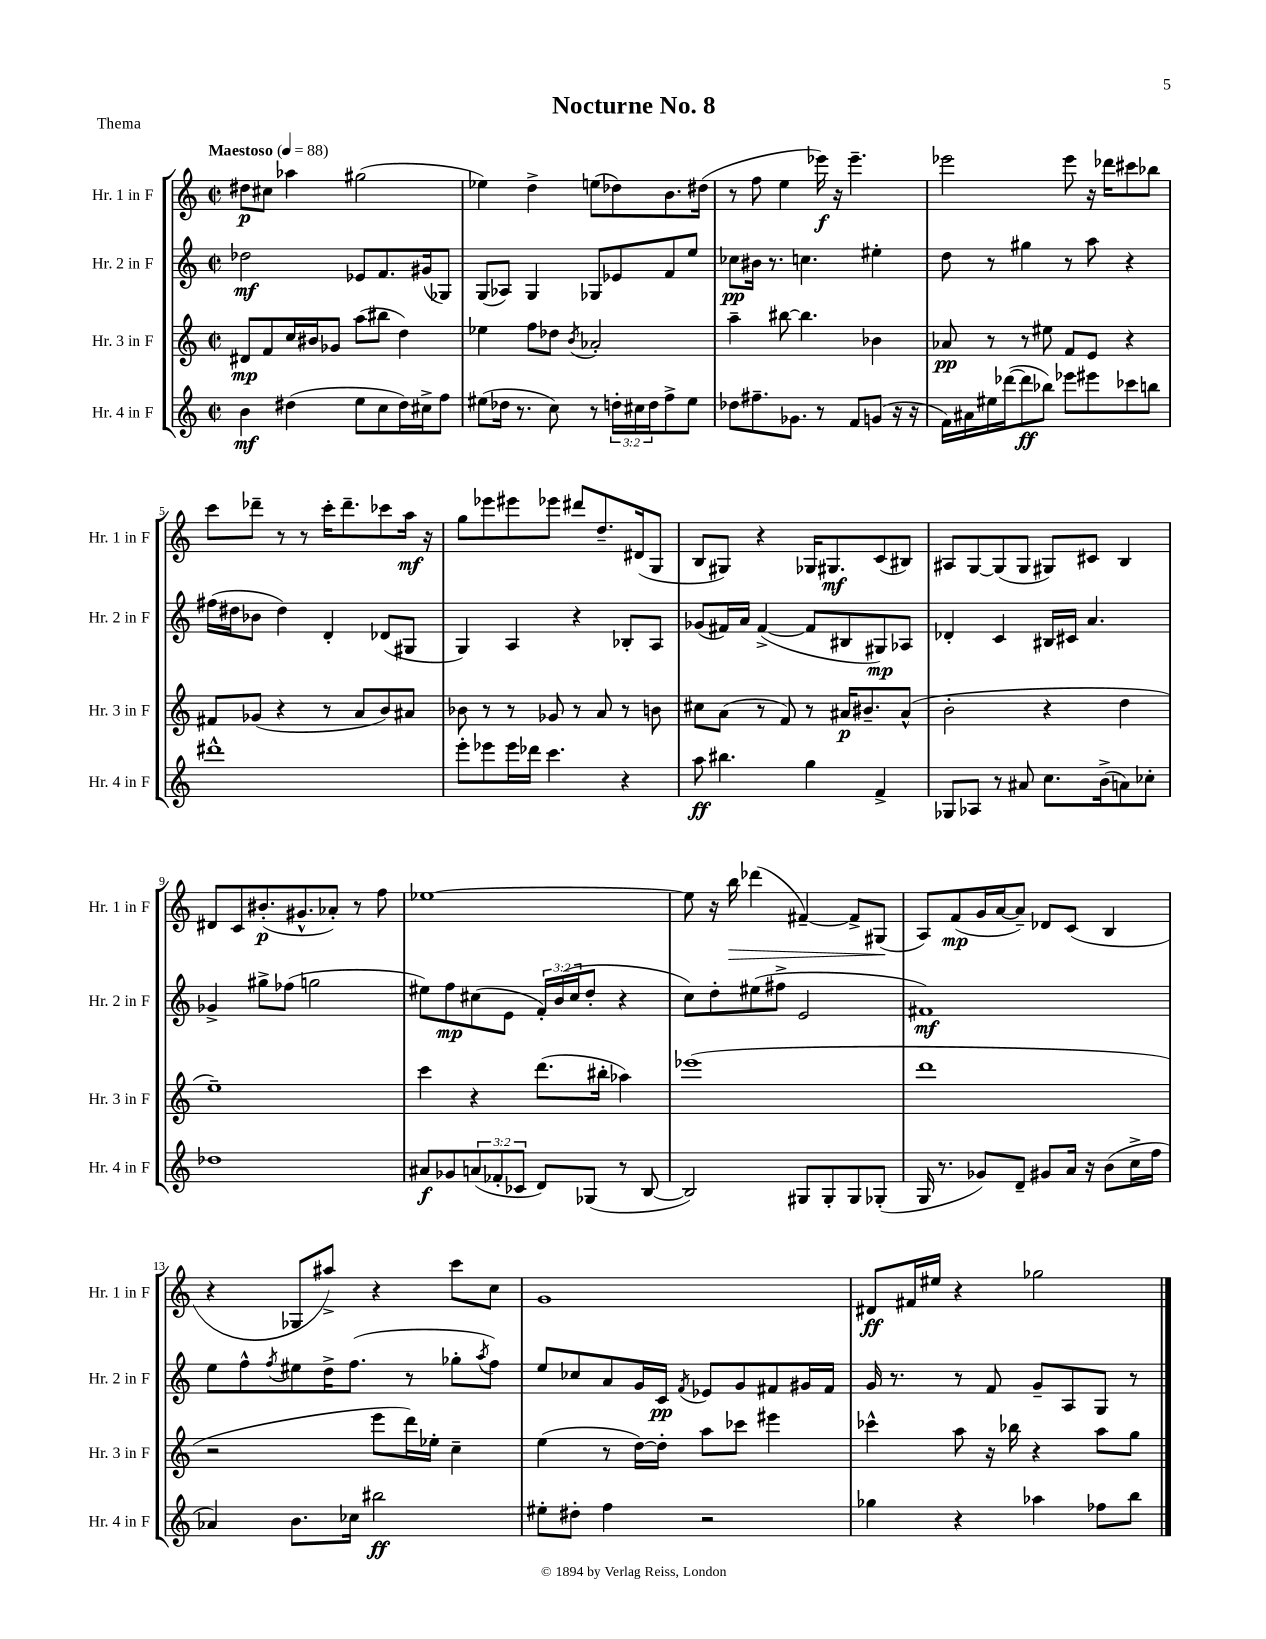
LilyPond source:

\header { title = "Nocturne No. 8" piece = "Thema" }
<<
\new StaffGroup <<
\new Staff = "s0" \with { instrumentName = "Hr. 1 in F" shortInstrumentName = "Hr. 1 in F" } {
    \clef treble \key c \major \defaultTimeSignature \time 2/2 \tempo "Maestoso" 4 = 88
    dis''8\p cis''8 aes''4 gis''2( |
    ees''4) d''4-> e''8( des''8) b'8. dis''16( |
    r8 f''8 e''4 ees'''16\f) r16 ees'''4.-- |
    ees'''2 ees'''8 r16 des'''16 cis'''8 bes''8 |
    c'''8 des'''8-- r8 r8 c'''16-. des'''8.-- ces'''8 a''16\mf r16 |
    g''8 ees'''8 eis'''8 ees'''8 dis'''8 d''8.-- dis'16( g8 |
    b8 gis8) r4 ges16 gis8.\mf c'8( bis8) |
    ais8 g8~ g8( g8 gis8) cis'8 b4 |
    dis'8 c'8 bis'8.-.\p( gis'8.-^ aes'8-.) r8 f''8 |
    ees''1~ |
    ees''8 r16 b''16\> des'''4( fis'4~--) fis'8-> gis8\!( |
    a8) f'8\mp( g'16 a'16~ a'8--) des'8 c'8( b4 |
    r4 ges8 ais''8->) r4 c'''8 c''8 |
    g'1 |
    dis'8\ff fis'16 eis''16 r4 ges''2 \bar "|." |
}
\new Staff = "s1" \with { instrumentName = "Hr. 2 in F" shortInstrumentName = "Hr. 2 in F" } {
    \clef treble \key c \major \defaultTimeSignature \time 2/2 \override Staff.TupletNumber.text = #tuplet-number::calc-fraction-text
    des''2\mf ees'8 f'8. gis'16( ges8) |
    g8( aes8) g4 ges8 ees'8 f'8 e''8 |
    ces''8\pp bis'16 r8. c''4. eis''4-. |
    d''8 r8 gis''4 r8 a''8 r4 |
    fis''16( dis''16 bes'8 dis''4) d'4-. des'8( gis8 |
    g4) a4 r4 bes8-. a8 |
    ges'8( fis'16) a'16 fis'4~->( fis'8 bis8 gis8\mp) aes8 |
    des'4-. c'4 bis16 cis'16 a'4. |
    ges'4-> gis''8-> fes''8( g''2 |
    eis''8) f''8\mp cis''8( e'8 \tuplet 3/2 { f'16-.) b'16( cis''16 } d''8-. r4 |
    c''8) d''8-. eis''8( fis''8-> e'2 |
    fis'1\mf) |
    e''8 f''8-^ \acciaccatura { f''8 } eis''8 d''16-> f''8.( r8 ges''8-. \acciaccatura { a''8 } f''8) |
    e''8 ces''8 a'8 g'16 c'16\pp \acciaccatura { f'8 } ees'8 g'8 fis'8 gis'16 fis'16 |
    g'16 r8. r8 f'8 g'8-- a8 g8 r8 \bar "|." |
}
\new Staff = "s2" \with { instrumentName = "Hr. 3 in F" shortInstrumentName = "Hr. 3 in F" } {
    \clef treble \key c \major \defaultTimeSignature \time 2/2
    dis'8\mp f'8 c''16 bis'16 ges'8 a''8( bis''8 d''4) |
    ees''4 f''8 des''8 \acciaccatura { b'8 } aes'2-. |
    a''4-- bis''8~ bis''4. bes'4 |
    aes'8\pp r8 r8 eis''8 f'8 e'8 r4 |
    fis'8 ges'8( r4 r8 a'8 b'8) ais'8 |
    bes'8 r8 r8 ges'8 r8 a'8 r8 b'8 |
    cis''8 a'8( r8 f'8) r8 ais'16\p bis'8.-- ais'8-^( |
    b'2-. r4 d''4 |
    e''1--) |
    c'''4 r4 d'''8.( bis''16-. aes''4) |
    ees'''1( |
    d'''1 |
    r2 e'''8 d'''16) ees''16-. c''4-- |
    e''4( r8 d''16~) d''16-. a''8 ces'''8 eis'''4 |
    ces'''4-^ a''8 r16 bes''16 r4 a''8 g''8 \bar "|." |
}
\new Staff = "s3" \with { instrumentName = "Hr. 4 in F" shortInstrumentName = "Hr. 4 in F" } {
    \clef treble \key c \major \defaultTimeSignature \time 2/2 \override Staff.TupletNumber.text = #tuplet-number::calc-fraction-text
    b'4\mf dis''4( e''8 c''8 dis''16) cis''16-> f''8 |
    eis''8( des''16 r8. c''8) r8 \tuplet 3/2 { d''16-. cis''16 d''16 } f''8-> eis''8 |
    des''8 fis''8.-- ges'8. r8 f'8 g'8( r16 r16 |
    f'16) ais'16 eis''16 des'''16~( des'''8\ff bes''8) ees'''8 eis'''8 ces'''8 b''8 |
    dis'''1-^ |
    e'''8-. ees'''8 ees'''16 des'''16 c'''4. r4 |
    a''8\ff bis''4. g''4 f'4-> |
    ges8 aes8 r8 ais'8 c''8. b'16->( a'8) ces''8-. |
    des''1 |
    ais'8\f ges'8 \tuplet 3/2 { a'8( fes'8-. ces'8 } d'8) ges8( r8 b8~ |
    b2) gis8 gis8-. gis8 ges8-.( |
    g16 r8. ges'8) d'8-- gis'8 a'16 r16 b'8( c''16-> f''16 |
    aes'4) b'8. ces''16 bis''2\ff |
    eis''8-. dis''8-. f''4 r2 |
    ges''4 r4 aes''4 fes''8 b''8 \bar "|." |
}
>>
>>
